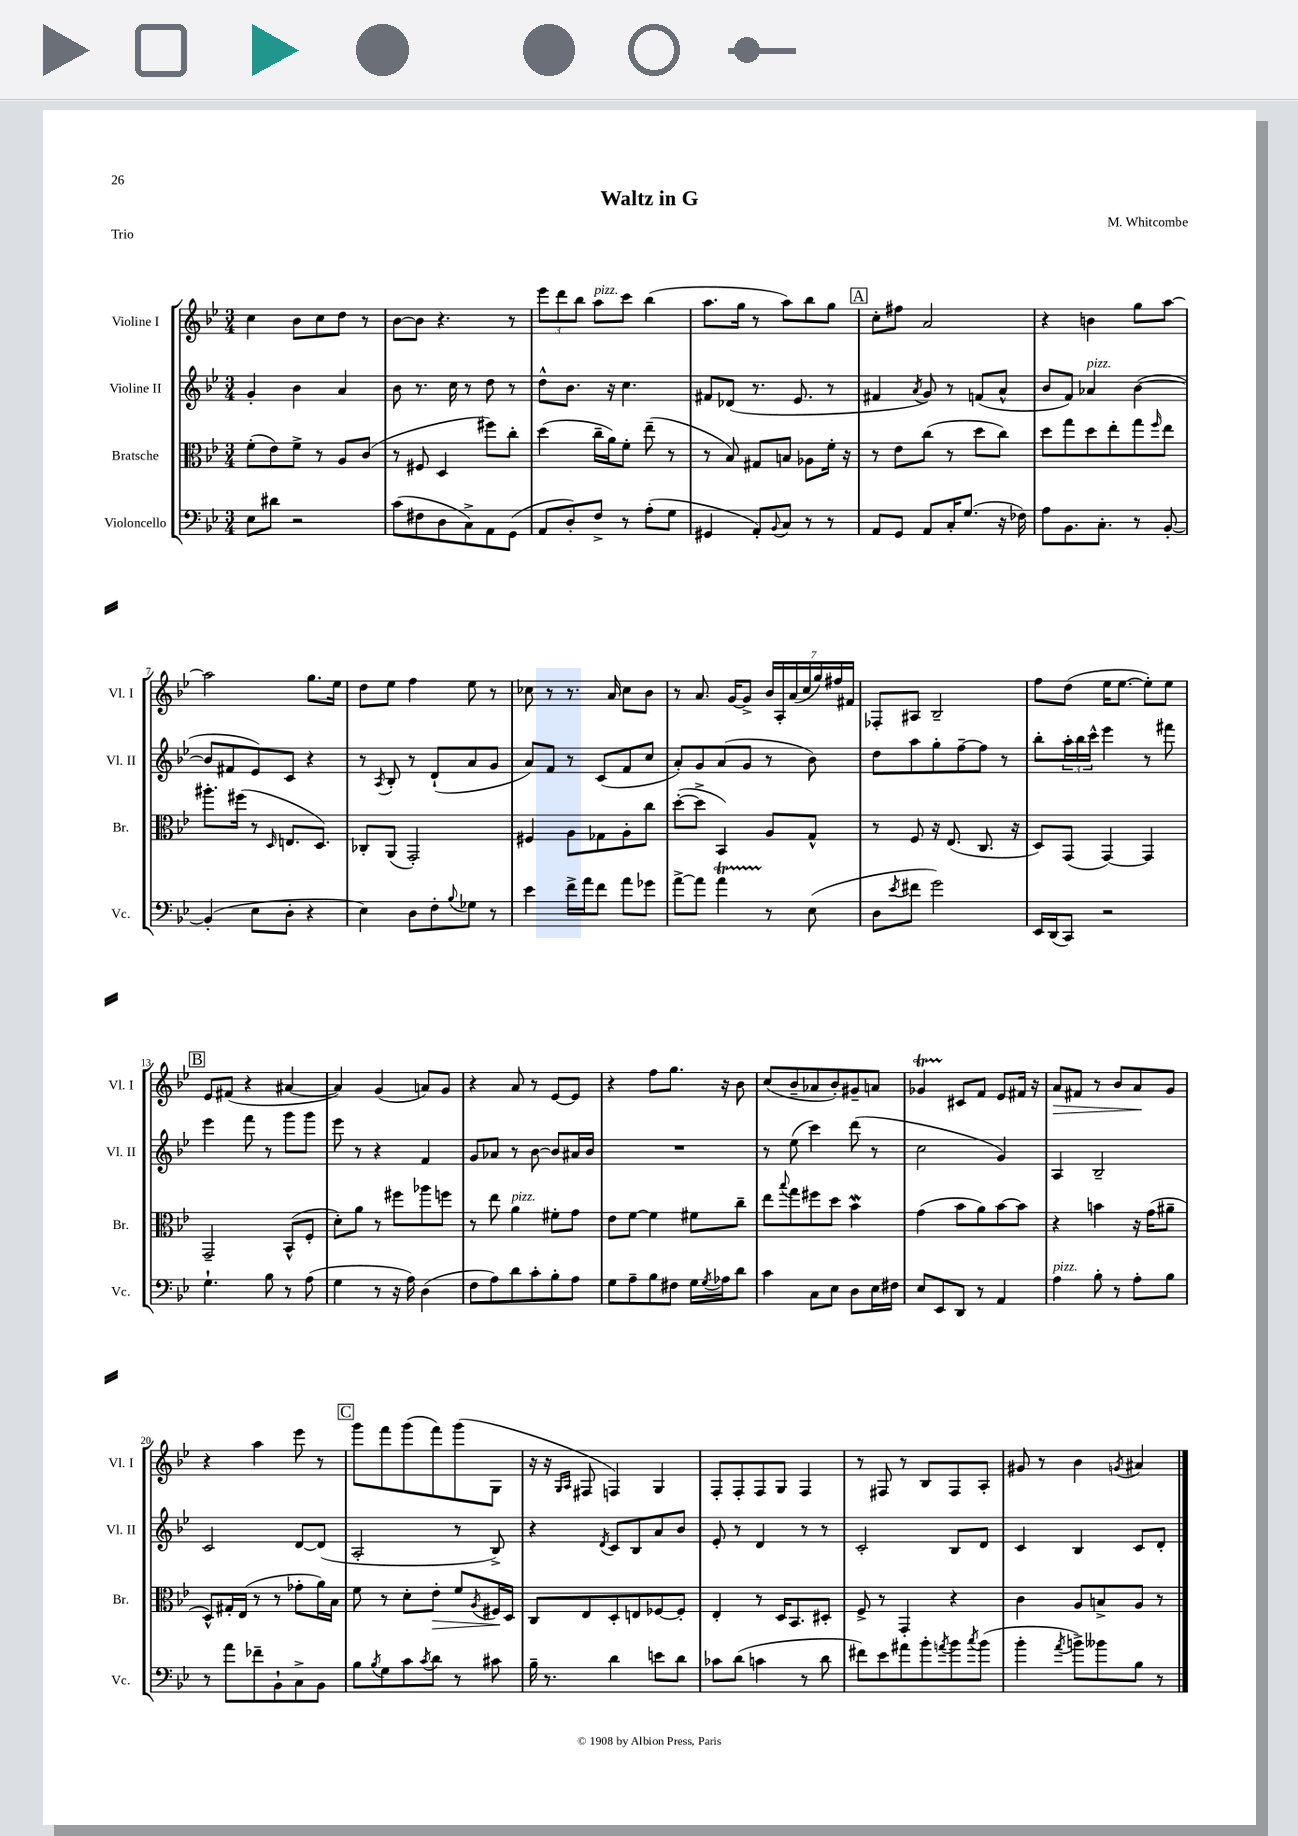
\header { title = "Waltz in G" composer = "M. Whitcombe" piece = "Trio" }
<<
\new StaffGroup <<
\new Staff = "s0" \with { instrumentName = "Violine I" shortInstrumentName = "Vl. I" } {
    \clef treble \key bes \major \numericTimeSignature \time 3/4
    c''4 bes'8 c''8 d''8 r8 |
    bes'8~ bes'8 r4. r8 |
    \tuplet 3/2 { ees'''8 d'''8 bes''8 } a''8^\markup { \italic "pizz." } c'''8 bes''4( |
    a''8. g''16 r8 a''8) bes''8 g''8 |
    \mark \markup { \box "A" } c''8-. fis''8 a'2 |
    r4 b'4 g''8 a''8~ |
    a''2 g''8. ees''16 |
    d''8 ees''8 f''4 ees''8 r8 |
    ces''8 r8 r8. a'16 ces''8 bes'8 |
    r8 a'8. g'16~ g'8-> \tuplet 7/4 { bes'16 a16-. a'16( c''16 g''16) fis''16 fis'16 } |
    fes8-. ais8 bes2-- |
    f''8 d''8( ees''16 ees''8.~ ees''8-.) ees''8 |
    \mark \markup { \box "B" } ees'8 fis'8( r4 ais'4~ |
    ais'4) g'4( a'8) g'8 |
    r4 a'8 r8 ees'8~ ees'8 |
    r4 f''8 g''8. r16 bes'8 |
    c''8( bes'8-- aes'8 bes'8-.) gis'8-- a'8 |
    ges'4\startTrillSpan cis'8\stopTrillSpan f'8 ees'8 fis'16 r16 |
    a'8\> fis'8 r8 bes'8 a'8\! g'8 |
    r4 a''4 ees'''8 r8 |
    \mark \markup { \box "C" } g'''8 f'''8 g'''8( f'''8) g'''8( g8 |
    r16 r16 \grace { g16 a16 } fis8 f4) g4 |
    f8-. f8-. f8 g8 f4 |
    r8 fis8 r8 bes8 fis8 a8-. |
    gis'8 r8 bes'4 \acciaccatura { g'8 } ais'4 \bar "|." |
}
\new Staff = "s1" \with { instrumentName = "Violine II" shortInstrumentName = "Vl. II" } {
    \clef treble \key bes \major \numericTimeSignature \time 3/4
    g'4-. bes'4 a'4 |
    bes'8 r8. c''16 r8 d''8 r8 |
    d''8-^ bes'8. r16 c''4. |
    fis'8 des'8( r8. ees'8. r8 |
    \mark \markup { \box "A" } fis'4 \acciaccatura { a'8 } g'8) r8 f'8( a'8-^ |
    bes'8 f'8) aes'4^\markup { \italic "pizz." } bes'4~( |
    bes'8 fis'8 ees'8) c'8 r4 |
    r8 \acciaccatura { a8 } bes8-. r8 d'8-!( a'8 g'8 |
    a'8) f'8 r8 c'8( f'8 c''8 |
    a'8-.) g'8 a'8( g'8 r8 bes'8) |
    d''8 a''8 g''8-. f''8~-- f''8 r8 |
    bes''8-. \tuplet 3/2 { a''16-. bes''16 c'''16-^ } ees'''4 r8 fis'''8 |
    \mark \markup { \box "B" } ees'''4 f'''8 r8 g'''8 g'''8 |
    ees'''8 r8 r4 f'4 |
    g'8 aes'8 r8 bes'8~ bes'8 ais'16 bes'16 |
    R2. |
    r8 ees''8( c'''4) d'''8( r8 |
    c''2 g'4) |
    a4 bes2-- |
    c'2 d'8~ d'8( |
    \mark \markup { \box "C" } a2-. r8 bes8->) |
    r4 \acciaccatura { d'8 } c'8 bes8 a'8 bes'8 |
    ees'8-. r8 d'4 r8 r8 |
    c'2-. bes8 d'8 |
    c'4 bes4 c'8 d'8-. \bar "|." |
}
\new Staff = "s2" \with { instrumentName = "Bratsche" shortInstrumentName = "Br." } {
    \clef alto \key bes \major \numericTimeSignature \time 3/4
    f'8-.( ees'8) f'8-> r8 a8 c'8( |
    r8 fis8 d4 fis''8) c''8-. |
    d''4( c''16-- a'16) f'8-. ees''8--( r8 |
    r8 bes8) gis8 b8 aes8 f'16-. r16 |
    \mark \markup { \box "A" } r8 ees'8 c''8( r8 d''8 c''8) |
    d''8 g''8 d''8 ees''8-. g''8 \grace { f''16 } ees''8 |
    ais''8.-. fis''16( r8 \grace { d16 } e8. d8.) |
    ces8-. a,8( g,2-.) |
    fis4 a8 ges8 a8-. c''8 |
    d''8~-.( d''8-> bes,4) a8 g8-^ |
    r8 f8 r16 ees8.( c8. r16 |
    d8) g,8( g,4~) g,4 |
    \mark \markup { \box "B" } g,2-- bes,8-^( f8-. |
    d'8-.) a'8 r8 fis''8 aes''8 f''8 |
    r8 ees''8 a'4^\markup { \italic "pizz." } fis'8-. g'8 |
    ees'8 f'8~ f'4 fis'8 c''8-- |
    ees''8 \appoggiatura { bes''8 } g''8 fis''8 d''8 bes'4\mordent |
    g'4( bes'8 a'8) bes'8~ bes'8 |
    r4 b'4 r16 g'16( ais'8-- |
    d8-^) gis16-. ees16( r8 r8 ges'8-. a'16) bes16 |
    \mark \markup { \box "C" } f'8 r8 d'8-. ees'8-.\> f'8 \acciaccatura { a8 } fis16\! d16 |
    c8 ees8 d8-. e8 fes8~ fes8-. |
    ees4-. r8 d16 bes,8. dis8-. |
    f8-> r8 g,4-. r4 |
    c'4 a8 b8-> a8 r8 \bar "|." |
}
\new Staff = "s3" \with { instrumentName = "Violoncello" shortInstrumentName = "Vc." } {
    \clef bass \key bes \major \numericTimeSignature \time 3/4
    ees8 dis'8 r2 |
    c'8( fis8 d8 c8->) a,8 g,8( |
    a,8 d8-.) f8-> r8 a8-.( g8 |
    gis,4 a,8-.) \appoggiatura { bes,8 } c8 r8 r8 |
    \mark \markup { \box "A" } a,8 g,8 a,8 c16-. g8.( r16 fes16) |
    a8 bes,8. c8.-. r8 bes,8~-. |
    bes,4-.( ees8 d8-. r4 |
    ees4) d8 f8-. \appoggiatura { bes8 } ges8 r8 |
    ees'4 f'16-> a'16 f'8 a'8 ges'8 |
    a'8~-> a'8 a'4\startTrillSpan r8\stopTrillSpan ees8( |
    d8 \acciaccatura { ees'8 } fis'8 g'2) |
    ees,16 d,16( c,8) r2 |
    \mark \markup { \box "B" } g4.-! bes8 r8 a8( |
    g4 r8 r16 a16) d4( |
    f8 a8) d'8 c'8-. bes8-. a8 |
    g8 a8-- bes8 fis8 g16 \acciaccatura { g8 } aes16 d'8 |
    c'4 c8 ees8 d8 ees16 fis16 |
    ees8 ees,8 d,8 r8 a,4 |
    a4^\markup { \italic "pizz." } bes8-. r8 a8-. bes8 |
    r8 a'8 fes'8-- bes,8-! c8-> bes,8 |
    \mark \markup { \box "C" } bes8 \acciaccatura { bes8 } g8 c'8 \acciaccatura { c'8 } d'8 r8 cis'8 |
    bes16-- r8. d'4 e'8 d'8 |
    ces'8 d'8( c'4 r8 d'8 |
    fis'8) ees'8 ais'8 bes'8-. \acciaccatura { a'8 } bes'8 \acciaccatura { c''8 } bes'8( |
    bes'4-. \acciaccatura { a'8 } b'8->) beses'8 bes8 r8 \bar "|." |
}
>>
>>
